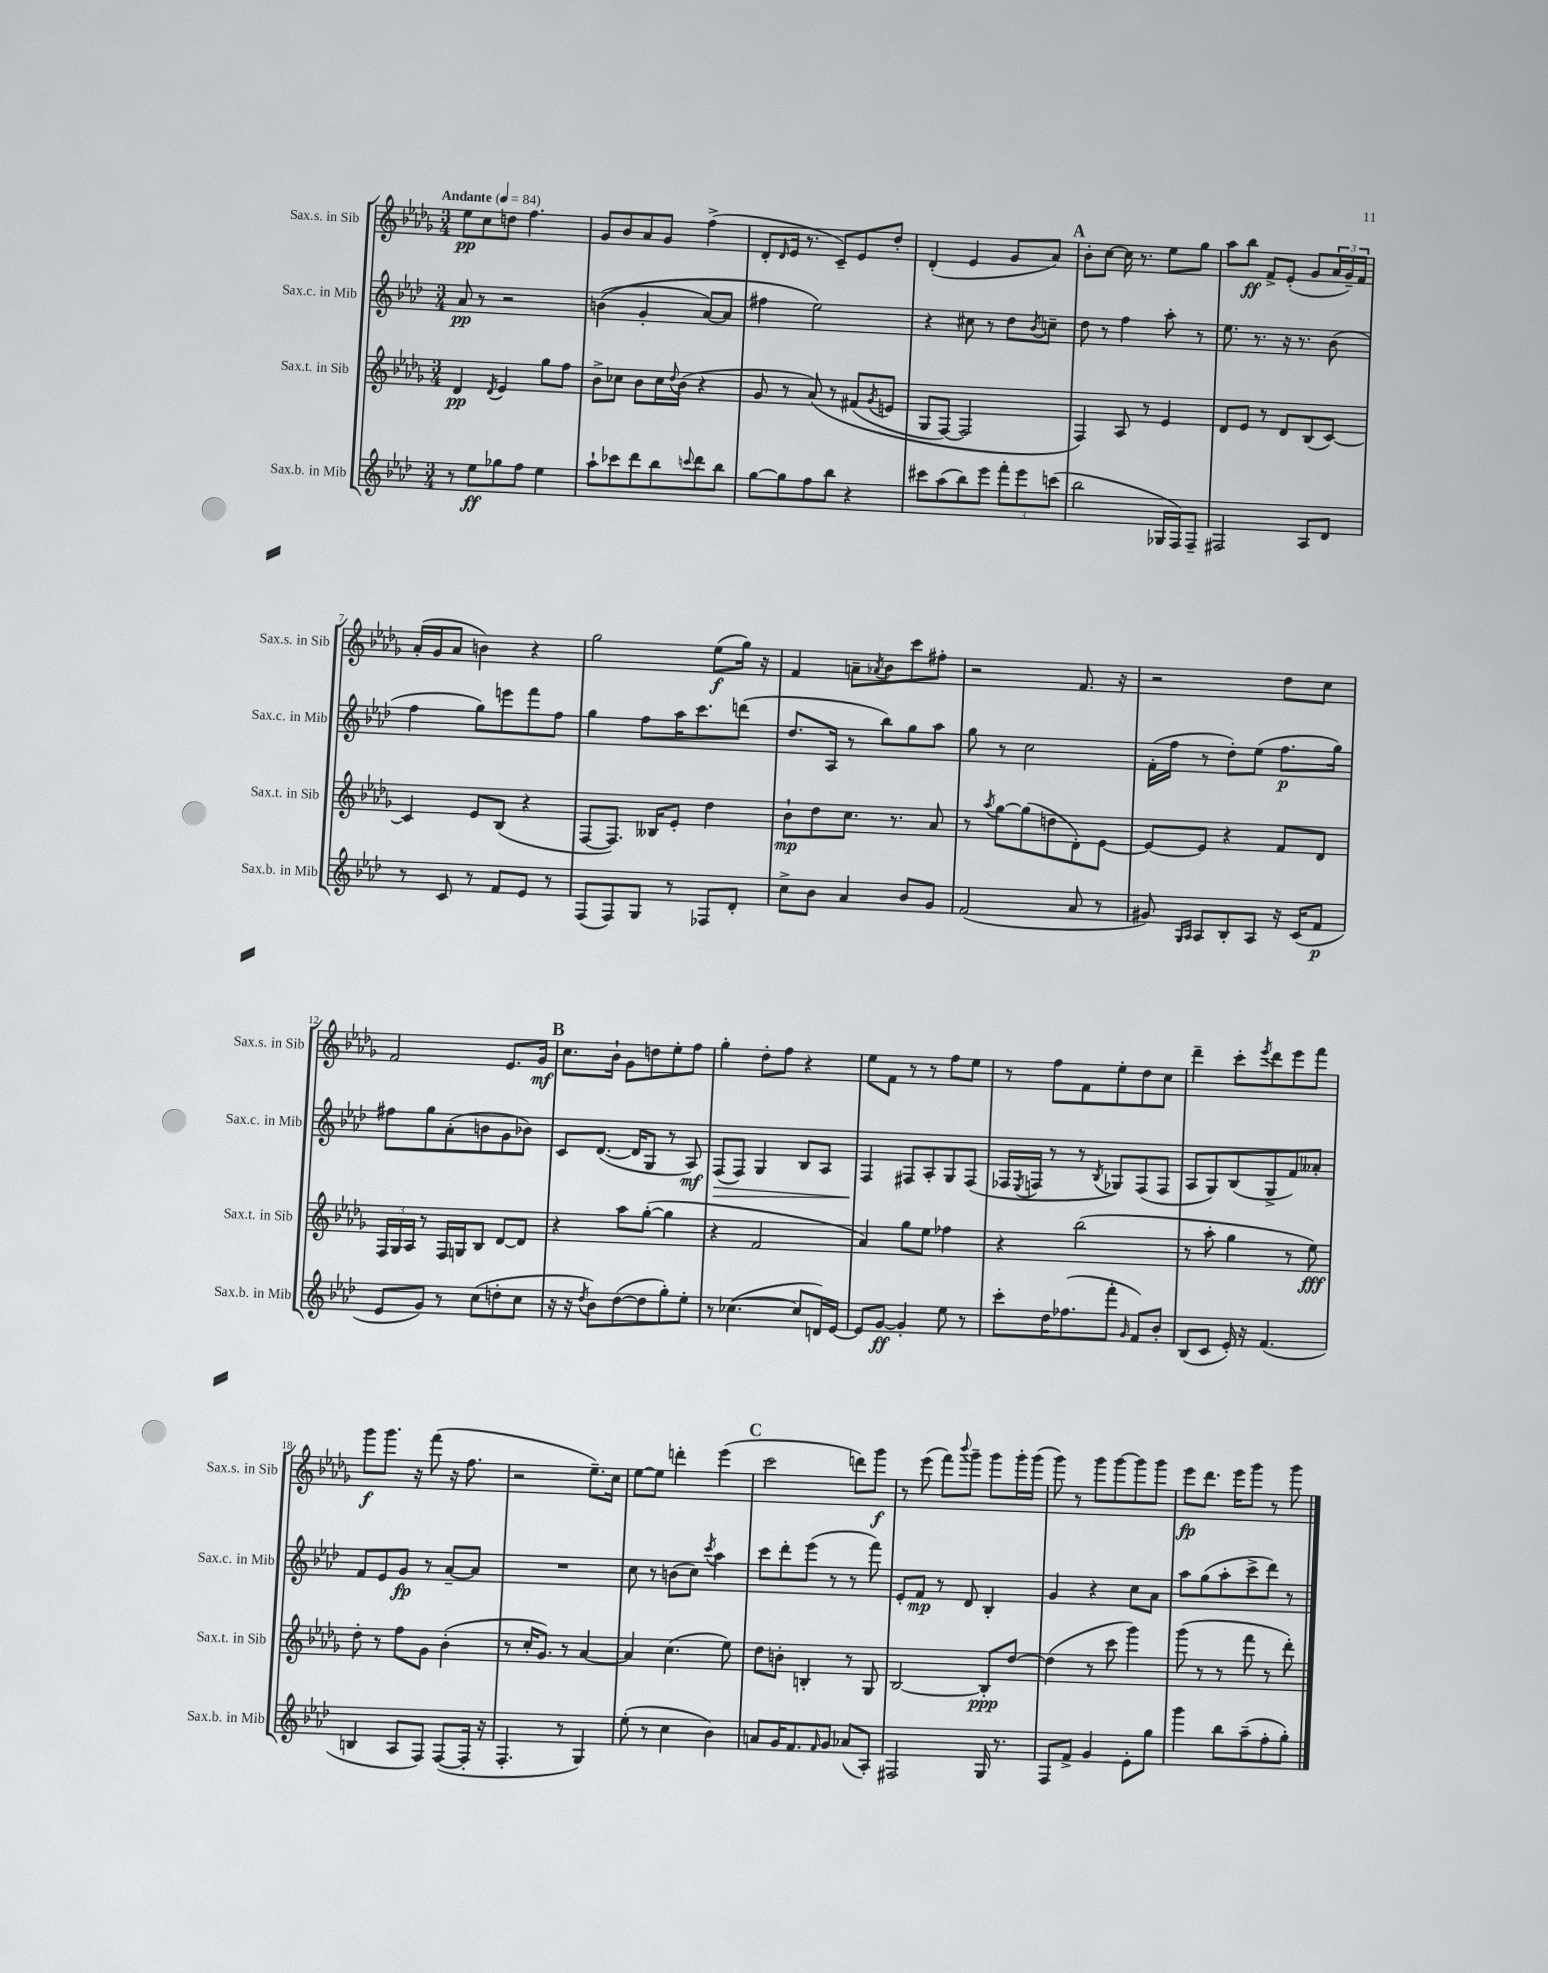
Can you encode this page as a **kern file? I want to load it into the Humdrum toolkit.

**kern	**dynam	**kern	**dynam	**kern	**dynam	**kern	**dynam
*part4	*part4	*part3	*part3	*part2	*part2	*part1	*part1
*staff4	*staff4	*staff3	*staff3	*staff2	*staff2	*staff1	*staff1
*I"Sax.b. in Mib	*	*I"Sax.t. in Sib	*	*I"Sax.c. in Mib	*	*I"Sax.s. in Sib	*
*I'Sax.b. in Mib	*	*I'Sax.t. in Sib	*	*I'Sax.c. in Mib	*	*I'Sax.s. in Sib	*
*clefG2	*	*clefG2	*	*clefG2	*	*clefG2	*
*k[b-e-a-d-]	*	*k[b-e-a-d-g-]	*	*k[b-e-a-d-]	*	*k[b-e-a-d-g-]	*
*M3/4	*	*M3/4	*	*M3/4	*	*M3/4	*
*MM84	*	*MM84	*	*MM84	*	*MM84	*
=1	=1	=1	=1	=1	=1	=1	=1
!	!	!	!	!	!	!LO:TX:a:B:t=Andante	!
8r	.	4d-/	pp	8a-/	pp	8ee-\L	pp
8ee-\L	ff	.	.	8r	.	8cc\	.
.	.	8qd-/	.	.	.	.	.
8gg-X\	.	4e-/	.	2r	.	8ddn\J	.
8ff\J	.	.	.	.	.	4.ff\	.
4ee-\	.	8gg-\L	.	.	.	.	.
.	.	8ff\J	.	.	.	.	.
=2	=2	=2	=2	=2	=2	=2	=2
8aa-`\L	.	8b-^\L	.	((4bn\	.	8g-/L	.
8ccc-X\	.	8cc-X\J	.	.	.	8b-/	.
8ddd-\	.	8b-\L	.	4g'/	.	8a-/	.
8bb-\	.	16cc-\L	.	.	.	8g-/J	.
.	.	8qqdd-/	.	.	.	.	.
.	.	(16b-\JJ	.	.	.	.	.
8qqcccn/	.	.	.	.	.	.	.
8ddd-\	.	4r	.	[8a-/L)	.	(4ff^\	.
8bb-\J	.	.	.	8a-/J]	.	.	.
=3	=3	=3	=3	=3	=3	=3	=3
[8gg\L	.	8g-/	.	4ff#X\	.	8d-'/L	.
.	.	.	.	.	.	16qqd-/	.
8gg\]	.	8r	.	.	.	16e-/Jk	.
.	.	.	.	.	.	8.r	.
8ff\	.	(8a-/)	.	2ee-\)	.	.	.
8bb-\J	.	8r	.	.	.	8c~/L)	.
4r	.	(8f#X/L	.	.	.	8e-/	.
.	.	8qg-/	.	.	.	.	.
.	.	8en/J	.	.	.	8dd-'/J	.
=4	=4	=4	=4	=4	=4	=4	=4
8ccc#X\L	.	8G-/L	.	4r	.	(4d-'/	.
(8aa-\	.	[8F/J)	.	.	.	.	.
8bb-\)	.	2F/]	.	8cc#X\	.	4e-/	.
8eee-\J	.	.	.	8r	.	.	.
12fff'\L	.	.	.	8dd-\L	.	8g-/L	.
12eee-\	.	.	.	.	.	.	.
.	.	.	.	8qb-/	.	.	.
.	.	.	.	8ccn~\J	.	8a-/J)	.
(12cccn\J	.	.	.	.	.	.	.
!!LO:REH:place=s1:t=A
=5	=5	=5	=5	=5	=5	=5	=5
2bb-\	.	4F/)	.	8dd-\	.	8b-'\L	.
.	.	.	.	8r	.	[8cc\J	.
.	.	8A-/	.	4ff\	.	16cc\]	.
.	.	.	.	.	.	8.r	.
.	.	8r	.	.	.	.	.
16G-X/LL	.	4e-/	.	8aa-'\	.	8ee-\L	.
16F/J)	.	.	.	.	.	.	.
8F~/J	.	.	.	8r	.	8gg-\J	.
=6	=6	=6	=6	=6	=6	=6	=6
2F#X/	.	8d-/L	.	8.ee-\	.	8aa-\L	.
.	.	8e-/J	.	.	.	8bb-\J	ff
.	.	.	.	8.r	.	.	.
.	.	8r	.	.	.	8f^/L	.
.	.	8d-/L	.	16r	.	(8e-'/J	.
.	.	.	.	8.r	.	.	.
8A-/L	.	(8B-/	.	.	.	8g-/L	.
8d-/J	.	[8c/J)	.	(8b-\	.	24a-/L	.
.	.	.	.	.	.	24g-~/)	.
.	.	.	.	.	.	24f/JJ	.
!!LO:LB:g=z
=7	=7	=7	=7	=7	=7	=7	=7
8r	.	4c/]	.	4ff\	.	(16a-'/LL	.
.	.	.	.	.	.	16g-/J	.
8c/	.	.	.	.	.	8a-/J	.
8r	.	8e-/L	.	8gg\L)	.	4bn\)	.
8f/L	.	(8B-/J	.	8eeen\	.	.	.
8e-/J	.	4r	.	8fff\	.	4r	.
8r	.	.	.	8ff\J	.	.	.
=8	=8	=8	=8	=8	=8	=8	=8
(8F/L	.	[8F/L	.	4gg\	.	2gg-\	.
8F/)	.	8.F/J])	.	.	.	.	.
8G/J	.	.	.	8ff\L	.	.	.
.	.	16B--X/KL	.	.	.	.	.
8r	.	8e-'/J	.	16aa-\K	.	.	.
.	.	.	.	8.ccc\	.	.	.
8F-X/L	.	4dd-\	.	.	.	(8ee-\L	f
8d-'/J	.	.	.	(8dddn\J	.	16gg-\Jk)	.
.	.	.	.	.	.	16r	.
=9	=9	=9	=9	=9	=9	=9	=9
8cc^\L	.	8b-`\L	mp	8.dd-/L	.	4f/	.
8b-\J	.	8dd-\	.	.	.	.	.
.	.	.	.	16A-/Jk	.	.	.
4a-/	.	8.cc\J	.	8r	.	8an~\L	.
.	.	.	.	.	.	8qa-X/	.
.	.	.	.	8bb-\L)	.	8b-\	.
.	.	8.r	.	.	.	.	.
8b-/L	.	.	.	8gg\	.	8ccc\	.
8g/J	.	8a-/	.	8aa-\J	.	8ff#X'\J	.
=10	=10	=10	=10	=10	=10	=10	=10
(2f/	.	8r	.	8gg\	.	2r	.
.	.	8qaa-/	.	.	.	.	.
.	.	[8gg-\L	.	8r	.	.	.
.	.	(8gg-\]	.	2cc\	.	.	.
.	.	8ddn\	.	.	.	.	.
8a-/	.	8d-'\)	.	.	.	8.f/	.
8r	.	[8e-\J	.	.	.	.	.
.	.	.	.	.	.	16r	.
=11	=11	=11	=11	=11	=11	=11	=11
8g#X/)	.	8e-/L_	.	(16f'\LL	.	2r	.
.	.	.	.	16ff\JJ	.	.	.
16qqG/LL	.	.	.	.	.	.	.
16qqA-/JJ	.	.	.	.	.	.	.
8A-/L	.	8e-/J]	.	8r	.	.	.
8B-'/	.	4r	.	8dd-'\L)	.	.	.
8A-/J	.	.	.	(8ee-\J	.	.	.
16r	.	8f/L	.	8.ff\L	p	8dd-\L	.
(16c/KL	.	.	.	.	.	.	.
8f/J	p	8d-/J	.	.	.	8cc\J	.
.	.	.	.	16gg\Jk)	.	.	.
!!LO:LB:g=z
=12	=12	=12	=12	=12	=12	=12	=12
8e-/L	.	24F/LL	.	8ff#X\L	.	2f/	.
.	.	24G-/	.	.	.	.	.
.	.	24A-/JJ	.	.	.	.	.
8g/J)	.	8r	.	8gg\	.	.	.
8r	.	16F/LL	.	(8a-'\	.	.	.
.	.	16Gn/J	.	.	.	.	.
(8cc\L	.	8B-/J	.	8bn\	.	.	.
8ddn'\	.	[8d-/L	.	8g\	.	8.e-/L	.
8cc\J	.	8d-/J]	.	8b-X\J)	.	.	.
.	.	.	.	.	.	16g-/Jk	mf
!!LO:REH:place=s1:t=B
=13	=13	=13	=13	=13	=13	=13	=13
16r	.	4r	.	8c/L	.	8.cc\L	.
16r	.	.	.	.	.	.	.
8qdd-/	.	.	.	.	.	.	.
8b-\L)	.	.	.	([8.d-/J	.	.	.
.	.	.	.	.	.	16b-`\Jk	.
([8dd-\	.	8aa-\L	.	.	.	8g-\L	.
.	.	.	.	16d-/KL]	.	.	.
8dd-\]	.	([8gg-'\J	.	8G/J	.	8ddn\	.
8gg'\)	.	4gg-\]	.	8r	.	8ee-'\	.
8ee-'\J	.	.	.	8A-/)	mf	8ff\J	.
=14	=14	=14	=14	=14	=14	=14	=14
!	!	!	!	!	!LO:HP:b	!	!
8r	.	4r	.	(8F/L	>	4gg-'\	.
([4.cc-X\	.	.	.	8F/J)	.	.	.
.	.	2f/	.	4G/	.	8dd-'\L	.
.	.	.	.	.	.	8ff\J	.
8cc-/L]	.	.	.	8B-/L	.	4r	.
16dn/L)	.	.	.	8A-/J	.	.	.
[16e-/JJ	.	.	.	.	.	.	.
=15	=15	=15	=15	=15	=15	=15	=15
8e-/L]	.	4a-/)	.	4F/	.	8ee-\L	.
[8g/J	ff	.	.	.	.	8f\J	.
4g'/]	.	8gg-\L	.	8F#X/L	]	8r	.
.	.	8ee-\J	.	8A-'/	.	8r	.
8ee-\	.	4ff-X\	.	8G/	.	8ff\L	.
8r	.	.	.	(8F#/J	.	8ee-\J	.
=16	=16	=16	=16	=16	=16	=16	=16
8ccc'\L	.	4r	.	16F-X/LL	.	8r	.
.	.	.	.	8qE-/	.	.	.
.	.	.	.	16Fn/JJ	.	.	.
16dd-\K	.	.	.	8r	.	8ff\L	.
(8.ff-X\	.	.	.	.	.	.	.
.	.	(2bb-\	.	8r	.	8f\	.
.	.	.	.	8qB-/	.	.	.
8fff'\J	.	.	.	8G-X/L)	.	8ee-'\	.
16qqg/	.	.	.	.	.	.	.
8f/L)	.	.	.	(8F/	.	8dd-\	.
8b-'/J	.	.	.	8F/J	.	8cc\J	.
=17	=17	=17	=17	=17	=17	=17	=17
(8B-/L	.	8r	.	8A-/L	.	4ddd-~\	.
8c/J	.	8aa-'\	.	8G/)	.	.	.
16e-'/)	.	4gg-\	.	(8B-/	.	8ccc'\L	.
16r	.	.	.	.	.	.	.
.	.	.	.	.	.	8qeee-/	.
(4.f/	.	.	.	8G^/	.	8ddd-\	.
.	.	8r	.	8f/)	.	8eee-\	.
.	.	8ee-\)	fff	8a--X'/J	.	8fff\J	.
!!LO:LB:g=z
=18	=18	=18	=18	=18	=18	=18	=18
4Bn/	.	8dd-'\	.	8f/L	.	8ggg-\L	f
.	.	8r	.	8e-/	.	8.ggg-\J	.
8A-/L	.	8ff\L	.	8g/J	fp	.	.
.	.	.	.	.	.	16r	.
8F/J)	.	8g-\J	.	8r	.	(8fff\	.
([8F/L	.	(4b-'\	.	[8a-~/L	.	16r	.
.	.	.	.	.	.	8.ff\	.
16F'/Jk]	.	.	.	8a-/J]	.	.	.
16r	.	.	.	.	.	.	.
=19	=19	=19	=19	=19	=19	=19	=19
4.F'/	.	8r	.	2.r	.	2r	.
.	.	16cc'/KL	.	.	.	.	.
.	.	8.g-/J)	.	.	.	.	.
8r	.	8r	.	.	.	.	.
4G/)	.	[4a-/	.	.	.	8.ee-~\L)	.
.	.	.	.	.	.	16cc\Jk	.
=20	=20	=20	=20	=20	=20	=20	=20
(8ee-'\	.	4a-/]	.	8cc\	.	[8ee-\L	.
8r	.	.	.	8r	.	8ee-\J]	.
4cc\	.	(4.cc\	.	(8bn\L	.	4dddn'\	.
.	.	.	.	8cc\J)	.	.	.
.	.	.	.	8qccc/	.	.	.
4b-\)	.	.	.	4aa-\	.	(4eee-\	.
.	.	8ee-\)	.	.	.	.	.
!!LO:REH:place=s1:t=C
=21	=21	=21	=21	=21	=21	=21	=21
8an/L	.	8dd-\L	.	8ccc\L	.	2ccc\	.
16g/K	.	8bn'\J	.	8ddd-'\	.	.	.
8.f/	.	.	.	.	.	.	.
.	.	4Bn'/	.	(8eee-\J	.	.	.
16qqf/	.	.	.	.	.	.	.
8g/J	.	.	.	8r	.	.	.
(8a-X/L	.	8r	.	8r	.	8dddn\L)	.
8A-'/J)	.	8G-/	.	8fff\)	.	8ggg-\J	f
=22	=22	=22	=22	=22	=22	=22	=22
2F#X/	.	[2B-/	.	8e-'/L	.	8r	.
.	.	.	.	8f/J	mp	(8eee-\	.
.	.	.	.	8r	.	8fff\L)	.
.	.	.	.	.	.	8qqbbb-/	.
.	.	.	.	8d-/	.	8ggg-~\J	.
16G/	.	8B-'/L]	ppp	4B-'/	.	8ggg-\L	.
8.r	.	.	.	.	.	.	.
.	.	[8dd-/J	.	.	.	16ggg-'\L	.
.	.	.	.	.	.	(16ggg-\JJ	.
=23	=23	=23	=23	=23	=23	=23	=23
8F/L	.	(4dd-\]	.	4g/	.	8ggg-\)	.
8f^/J	.	.	.	.	.	8r	.
4g/	.	8r	.	4r	.	8ggg-\L	.
.	.	8ccc\	.	.	.	[8ggg-\	.
8e-'\L	.	4ggg-\)	.	8cc\L	.	8ggg-\]	.
8gg\J	.	.	.	8a-\J	.	8ggg-\J	.
=24	=24	=24	=24	=24	=24	=24	=24
4ggg\	.	(8ggg-\	.	8aa-\L	.	8eee-\L	fp
.	.	8r	.	(8gg\	.	8.ddd-\J	.
8bb-\L	.	8r	.	8aa-'\	.	.	.
.	.	.	.	.	.	16eee-\KL	.
(8aa-~\	.	8fff\	.	8ccc^\	.	8ggg-\J	.
8ff'\	.	8r	.	8ddd-\J)	.	8r	.
8gg'\J)	.	8ddd-'\)	.	8r	.	8ggg-\	.
==	==	==	==	==	==	==	==
*-	*-	*-	*-	*-	*-	*-	*-
